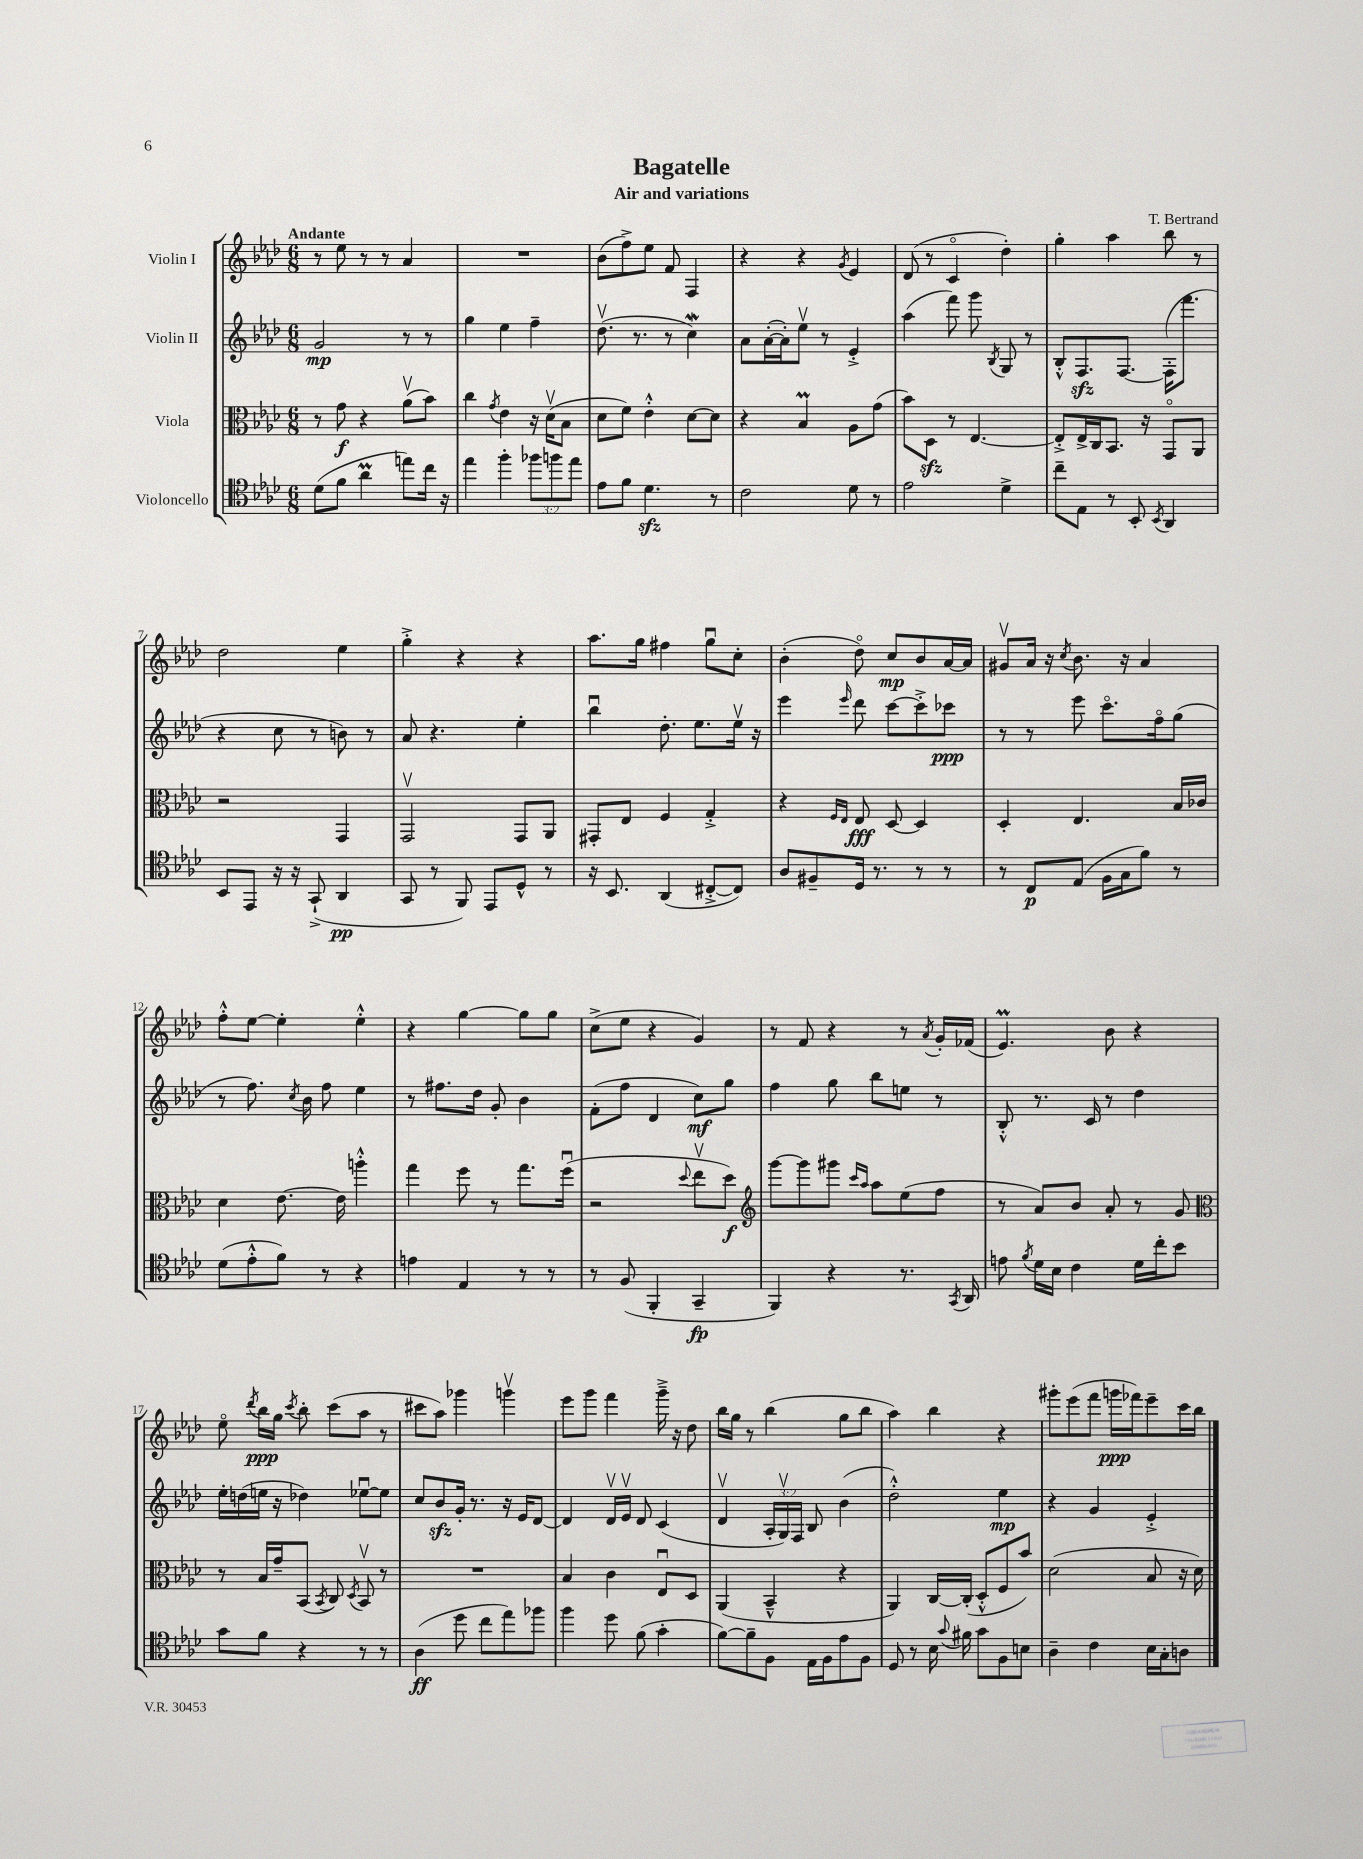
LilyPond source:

\header { title = "Bagatelle" composer = "T. Bertrand" subtitle = "Air and variations" }
<<
\new StaffGroup <<
\new Staff = "s0" \with { instrumentName = "Violin I" } {
    \clef treble \key aes \major \numericTimeSignature \time 6/8 \tempo "Andante"
    \autoBeamOff r8 ees''8 r8 r8 aes'4 |
    R2. |
    bes'8[( f''8->) ees''8] f'8 f4 |
    r4 r4 \acciaccatura { g'8 } ees'4 |
    des'8( r8 c'4\flageolet des''4-.) |
    g''4-. aes''4 bes''8 r8 |
    des''2 ees''4 |
    g''4-.-> r4 r4 |
    aes''8.[ g''16] fis''4 g''8[\downbow c''8]-. |
    bes'4-.( des''8\flageolet) c''8[\mp bes'8 aes'16~ aes'16] |
    gis'8[\upbow aes'16] r16 \acciaccatura { c''8 } bes'8. r16 aes'4 |
    f''8[-.-^ ees''8]~ ees''4-. ees''4-.-^ |
    r4 g''4~ g''8[ g''8] |
    c''8[->( ees''8] r4 g'4) |
    r8 f'8 r4 r8 \acciaccatura { aes'8 } g'16[-. fes'16]( |
    ees'4.\prall) bes'8 r4 |
    ees''8\flageolet \acciaccatura { des'''8 } bes''16[\ppp g''16] \acciaccatura { c'''8 } bes''8-. c'''8[( aes''8] r8 |
    cis'''8[ aes''8]) ges'''4 g'''4\upbow |
    ees'''8[ g'''8] f'''4 g'''16---> r16 des''8 |
    bes''16[ g''16] r8 bes''4( g''8[ bes''8] |
    aes''4) bes''4 r4 |
    gis'''8[-. ees'''8( f'''8] g'''16[\ppp fes'''16) ees'''8-- c'''16 bes''16] \bar "|." |
}
\new Staff = "s1" \with { instrumentName = "Violin II" } {
    \clef treble \key aes \major \numericTimeSignature \time 6/8 \override Staff.TupletNumber.text = #tuplet-number::calc-fraction-text
    \autoBeamOff g'2\mp r8 r8 |
    g''4 ees''4 f''4-- |
    des''8.\upbow( r8. r8 c''4\mordent) |
    aes'8[ aes'16~-.( aes'16-.) ees''8]\upbow r8 ees'4-.-> |
    aes''4( f'''8) g'''8 \acciaccatura { bes8 } g8 r8 |
    bes8[-.-^ f8.\sfz f8.]~ f16[-.( f'''8.] |
    r4 c''8 r8 b'8) r8 |
    aes'8 r4. ees''4-. |
    bes''4\downbow des''8.-. ees''8.[ ees''16]\upbow r16 |
    ees'''4 \grace { ees'''16 } des'''8 c'''8[~ c'''8-.-> ces'''8]\ppp |
    r8 r8 ees'''8 c'''8.[\flageolet f''16\flageolet g''8]( |
    r8 f''8.) \acciaccatura { c''8 } bes'16 f''8 ees''4 |
    r8 fis''8.[ des''16] g'8-. bes'4 |
    f'8[-.( f''8] des'4 c''8[\mf) g''8] |
    f''4 g''8 bes''8[ e''8] r8 |
    bes8-.-^ r8. c'16 r8 des''4 |
    ees''16[-. d''16( e''16] r16 des''4) ees''8[~\downbow ees''8] |
    c''8[ bes'8\sfz g'16]-. r8. r16 ees'16[ des'8]~ |
    des'4 des'16[\upbow ees'16]\upbow des'8 c'4( |
    des'4\upbow \tuplet 3/2 { aes16[-. g16\upbow) f16] } bes8 bes'4( |
    des''2-.-^) ees''4\mp |
    r4 g'4 ees'4-.-> \bar "|." |
}
\new Staff = "s2" \with { instrumentName = "Viola" } {
    \clef alto \key aes \major \numericTimeSignature \time 6/8
    \autoBeamOff r8 g'8\f r4 aes'8[\upbow( bes'8]) |
    c''4 \acciaccatura { g'8 } ees'4 r16 des'16[\upbow( bes8] |
    des'8[ f'8]) ees'4-.-^ des'8[~ des'8] |
    r4 bes4\prall aes8[ g'8]( |
    bes'8[) des8]\sfz r8 ees4.~ |
    ees8[-.-> ees16-> c16 bes,8.] r16 g,8[\flageolet aes,8] |
    r2 g,4 |
    g,2\upbow g,8[ aes,8] |
    gis,8[-. ees8] f4 g4-.-> |
    r4 \grace { f16[ ees16] } ees8\fff des8~ des4 |
    des4-. ees4. bes16[ ces'16] |
    des'4 ees'8.~ ees'16 a''4-.-^ |
    g''4 f''8 r8 g''8.[ f''16]\downbow( |
    r2 \appoggiatura { des''8 } ees''8[\upbow des''8]\f) |
    \clef treble g'''8[~ g'''8 gis'''8] \grace { c'''16[ aes''16] } aes''8[ ees''8( f''8] |
    r8 aes'8[) bes'8] aes'8-. r8 g'8 |
    \clef alto r8 bes16[ g'16-- bes,8]( \acciaccatura { bes,8 } c8) \acciaccatura { des8 } bes,8\upbow r8 |
    R2. |
    bes4 c'4 ees8[\downbow des8] |
    aes,4( bes,4---^ r4 |
    aes,4) c16[~ c16]-.( des8[-.-^ f8 bes'8]) |
    des'2( bes8 r16 des'16) \bar "|." |
}
\new Staff = "s3" \with { instrumentName = "Violoncello" } {
    \clef tenor \key aes \major \numericTimeSignature \time 6/8 \override Staff.TupletNumber.text = #tuplet-number::calc-fraction-text
    \autoBeamOff des'8[( f'8] aes'4\prall e''8[) c''16] r16 |
    ees''4 f''4-. \tuplet 3/2 { fes''8[ f''8 ees''8] } |
    ees'8[ f'8] des'4.\sfz r8 |
    c'2 des'8 r8 |
    ees'2 des'4-> |
    c''8[-- ees8] r8 bes,8-. \acciaccatura { bes,8 } aes,4 |
    bes,8[ ees,8] r16 r16 g,8-!->( aes,4\pp |
    g,8 r8 f,8) ees,8[ des8]-^ r8 |
    r16 bes,8. aes,4( cis8[~-.-> cis8]) |
    aes8[ fis8-- des16] r8. r8 r8 |
    r8 c8[\p ees8]( f16[ g16 f'8]) r8 |
    des'8[( ees'8-.-^ f'8]) r8 r4 |
    e'4 ees4 r8 r8 |
    r8 f8( f,4-. g,4--\fp |
    f,4) r4 r8. \acciaccatura { g,8 } aes,16 |
    e'8 \acciaccatura { f'8 } des'16[ bes16] c'4 des'16[ c''16-. bes'8] |
    g'8[ f'8] r4 r8 r8 |
    aes4\ff( des''8 c''8[ ees''8) fes''8] |
    f''4 des''8 f'8( g'4-. |
    f'8[~) f'8-- f8] ees16[ f16 ees'8 f8] |
    des8 r8 bes16 \appoggiatura { g'8 } fis'16 g'8[ f8 b8] |
    aes4-- c'4 bes16[ g16-. a8] \bar "|." |
}
>>
>>
